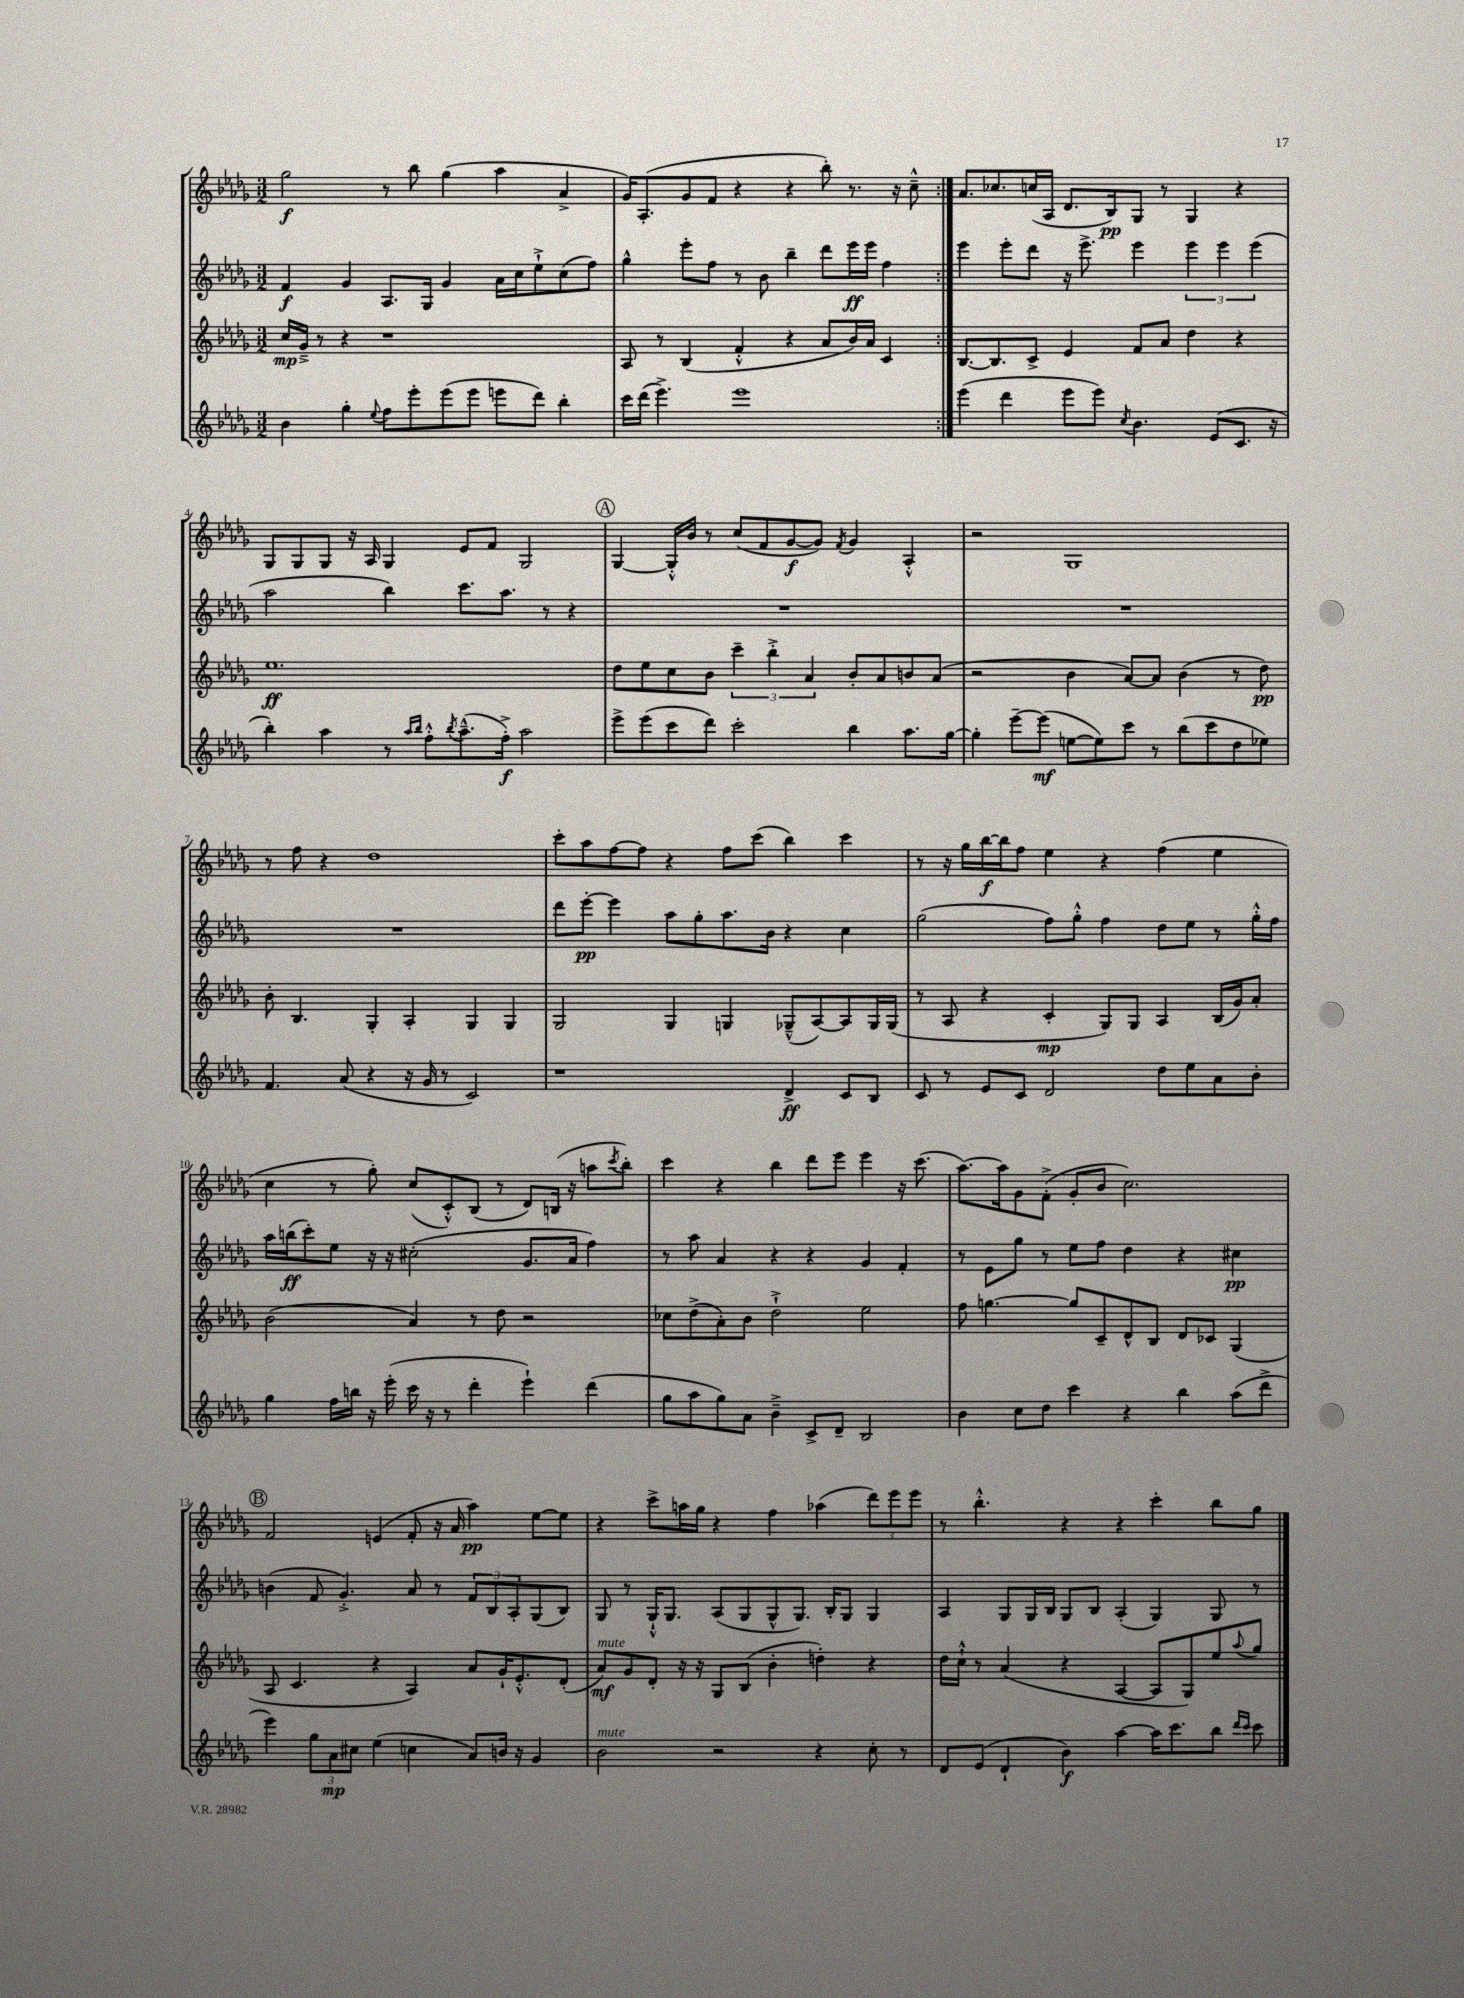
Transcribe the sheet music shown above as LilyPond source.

<<
\new StaffGroup <<
\new Staff = "s0" {
    \clef treble \key des \major \numericTimeSignature \time 3/2
    \repeat volta 2 { ges''2\f r8 bes''8 ges''4( aes''4 aes'4-> |
    ges'16) aes8.-.( ges'8 f'8 r4 r4 bes''8-.) r8. r16 c''8---^ | }
    aes'8. ces''8. c''16( aes16 des'8. bes16\pp) ges8 r8 ges4 r4 |
    ges8 ges8 ges8 r16 aes16 ges4 ees'8 f'8 ges2 |
    \mark \markup { \circle "A" } ges4~ ges16-.-^ bes'16 r8 c''8( f'8 ges'8~\f ges'8) \acciaccatura { f'8 } ges'4 aes4-.-^ |
    r2 ges1 |
    r8 f''8 r4 des''1 |
    c'''8-. aes''8 f''8~ f''8 r4 f''8 c'''8( bes''4) c'''4 |
    r8 r16 ges''16 bes''16~\f bes''16 f''8 ees''4 r4 f''4( ees''4 |
    c''4 r8 ges''8-.) c''8( c'8-.-^) bes8( r8 des'8) b16( r16 a''8 \acciaccatura { c'''8 } bes''8-.) |
    c'''4 r4 bes''4 des'''8 ees'''8 ees'''4 r16 c'''8.( |
    aes''8.~) aes''16 ges'8 f'8-.->( ges'8-. bes'8 c''2.) |
    \mark \markup { \circle "B" } f'2 e'4( f'8-. r16 aes'16 aes''4\pp) ees''8~ ees''8 |
    r4 c'''8-> a''16 ges''16 r4 f''4 aes''4( \tuplet 3/2 { des'''8) ees'''8 ees'''8 } |
    r8 bes''4.-.-^ r4 r4 c'''4-. bes''8 ges''8 \bar "|." |
}
\new Staff = "s1" {
    \clef treble \key des \major \numericTimeSignature \time 3/2
    \repeat volta 2 { f'4\f ges'4 aes8. ges16 ges'4 aes'16 c''16 ees''8-!-> c''8( f''8) |
    ges''4-^ ees'''8-. f''8 r8 bes'8 bes''4-- des'''8 ees'''16\ff ees'''16 f''4 | }
    ees'''4 ees'''8-. des'''8 r16 ees'''8.-> ees'''4 \tuplet 3/2 { ees'''4 ees'''4 ees'''4( } |
    aes''2 bes''4) c'''8. aes''8. r8 r4 |
    \mark \markup { \circle "A" } R1. |
    R1. |
    R1. |
    des'''8 ees'''8~-.\pp ees'''4 aes''8 ges''8-. aes''8. bes'16 r4 c''4 |
    ges''2( f''8) ges''8-.-^ f''4 des''8 ees''8 r8 ges''16-.-^ f''16 |
    aes''16 b''16\ff( c'''8-.) ees''8 r16 r16 cis''2-.( ges'8. aes'16 f''4) |
    r8 aes''8 aes'4 r4 r4 ges'4 f'4-. |
    r8 ees'8 ges''8 r8 ees''8 f''8 des''4 r4 cis''4\pp |
    \mark \markup { \circle "B" } b'4( f'8 ges'4.-.->) aes'8 r8 \tuplet 3/2 { f'8 bes8 aes8-. } ges8( bes8) |
    ges8 r8 ges16-!-^ ges8. aes8( ges8 ges8-^ ges8.) bes16-. ges8 ges4 |
    aes4 ges8 ges16 bes16 ges8 bes8 aes4-.( ges4) ges8 r8 \bar "|." |
}
\new Staff = "s2" {
    \clef treble \key des \major \numericTimeSignature \time 3/2
    \repeat volta 2 { c''16\mp ges'16---> r8 r4 r1 |
    aes8 r8 bes4( f'4-.-^ r4 aes'8 bes'16) aes'16 c'4 | }
    bes8.~ bes8. c'8-> ees'4 f'8 aes'8 des''4 r4 |
    ees''1.\ff |
    \mark \markup { \circle "A" } des''8 ees''8 c''8 bes'8 \tuplet 3/2 { c'''4-- bes''4-.-> aes'4 } bes'8-. aes'8 b'8 aes'8( |
    r2 bes'4 aes'8~) aes'8 bes'4( r8 des''8\pp) |
    bes'8-. bes4. ges4-. aes4-. ges4 ges4 |
    ges2 ges4 g4 ges8---^( aes8~) aes8 ges16 ges16( |
    r8 aes8 r4 c'4-.\mp ges8) ges8 aes4 bes16( ges'16) aes'8-. |
    bes'2( aes'4) r8 des''8 r2 |
    ces''8 des''8->( aes'8-.) bes'8 des''2-!-> ees''2 |
    f''8 g''4.~ g''8 c'8-- des'8-^ bes8 des'8 ces'8 ges4( |
    \mark \markup { \circle "B" } aes8 c'4. r4 aes4) aes'8 ges'16-! ees'8.-.-^ des'8-.( |
    aes'8\mf^\markup { \italic "mute" }) ges'8 des'8-. r16 r16 ges8 bes8( bes'4-. d''4-.) r4 |
    des''16 c''16-!-^ r8 aes'4( r4 aes4~ aes8 ges8) ees''8 \appoggiatura { aes''8 } ges''8 \bar "|." |
}
\new Staff = "s3" {
    \clef treble \key des \major \numericTimeSignature \time 3/2
    \repeat volta 2 { bes'4 ges''4-. \appoggiatura { ees''8 } f''8 ees'''8-. ees'''8( ees'''8 e'''8 des'''8) bes''4-. |
    c'''16 des'''16( ees'''4.->) ees'''1 | }
    ees'''4( des'''4 ees'''8 ees'''8) \acciaccatura { c''8 } bes'4. ees'8( c'8. r16 |
    bes''4-.) aes''4 r8 \grace { aes''16 bes''16 } f''8-.-^ \acciaccatura { bes''8 } aes''8.---^( f''16-.->\f) aes''2 |
    \mark \markup { \circle "A" } ees'''8-> ees'''8( c'''8 des'''8) c'''2-. bes''4 aes''8. ges''16~ |
    ges''4-. ees'''8~-- ees'''8\mf( e''8~ e''8) c'''8 r8 bes''8( c'''8 des''8 ees''8) |
    f'4. aes'8( r4 r16 ges'16 r8 c'2) |
    r1 des'4->\ff c'8 bes8 |
    c'8 r8 ees'8 c'8 des'2 des''8 ees''8 aes'8 bes'8-. |
    ges''4 f''16 b''16 r16 ees'''16-.( c'''16 r16 r8 des'''4-. ees'''4-!) des'''4( |
    ges''8 aes''8 ges''8) aes'8 bes'4---> c'8-> des'8-- bes2 |
    bes'4 c''8 des''8 c'''4 r4 bes''4 aes''8( des'''8-> |
    \mark \markup { \circle "B" } ees'''4) \tuplet 3/2 { ges''8 aes'8\mp cis''8 } ees''4( c''4 aes'8) b'16 r16 ges'4 |
    bes'2^\markup { \italic "mute" } r2 r4 c''8-. r8 |
    des'8 ees'8( des'4-! bes'4\f) aes''4~ aes''16 c'''8. bes''8 \grace { des'''16 c'''16 } c'''8 \bar "|." |
}
>>
>>
